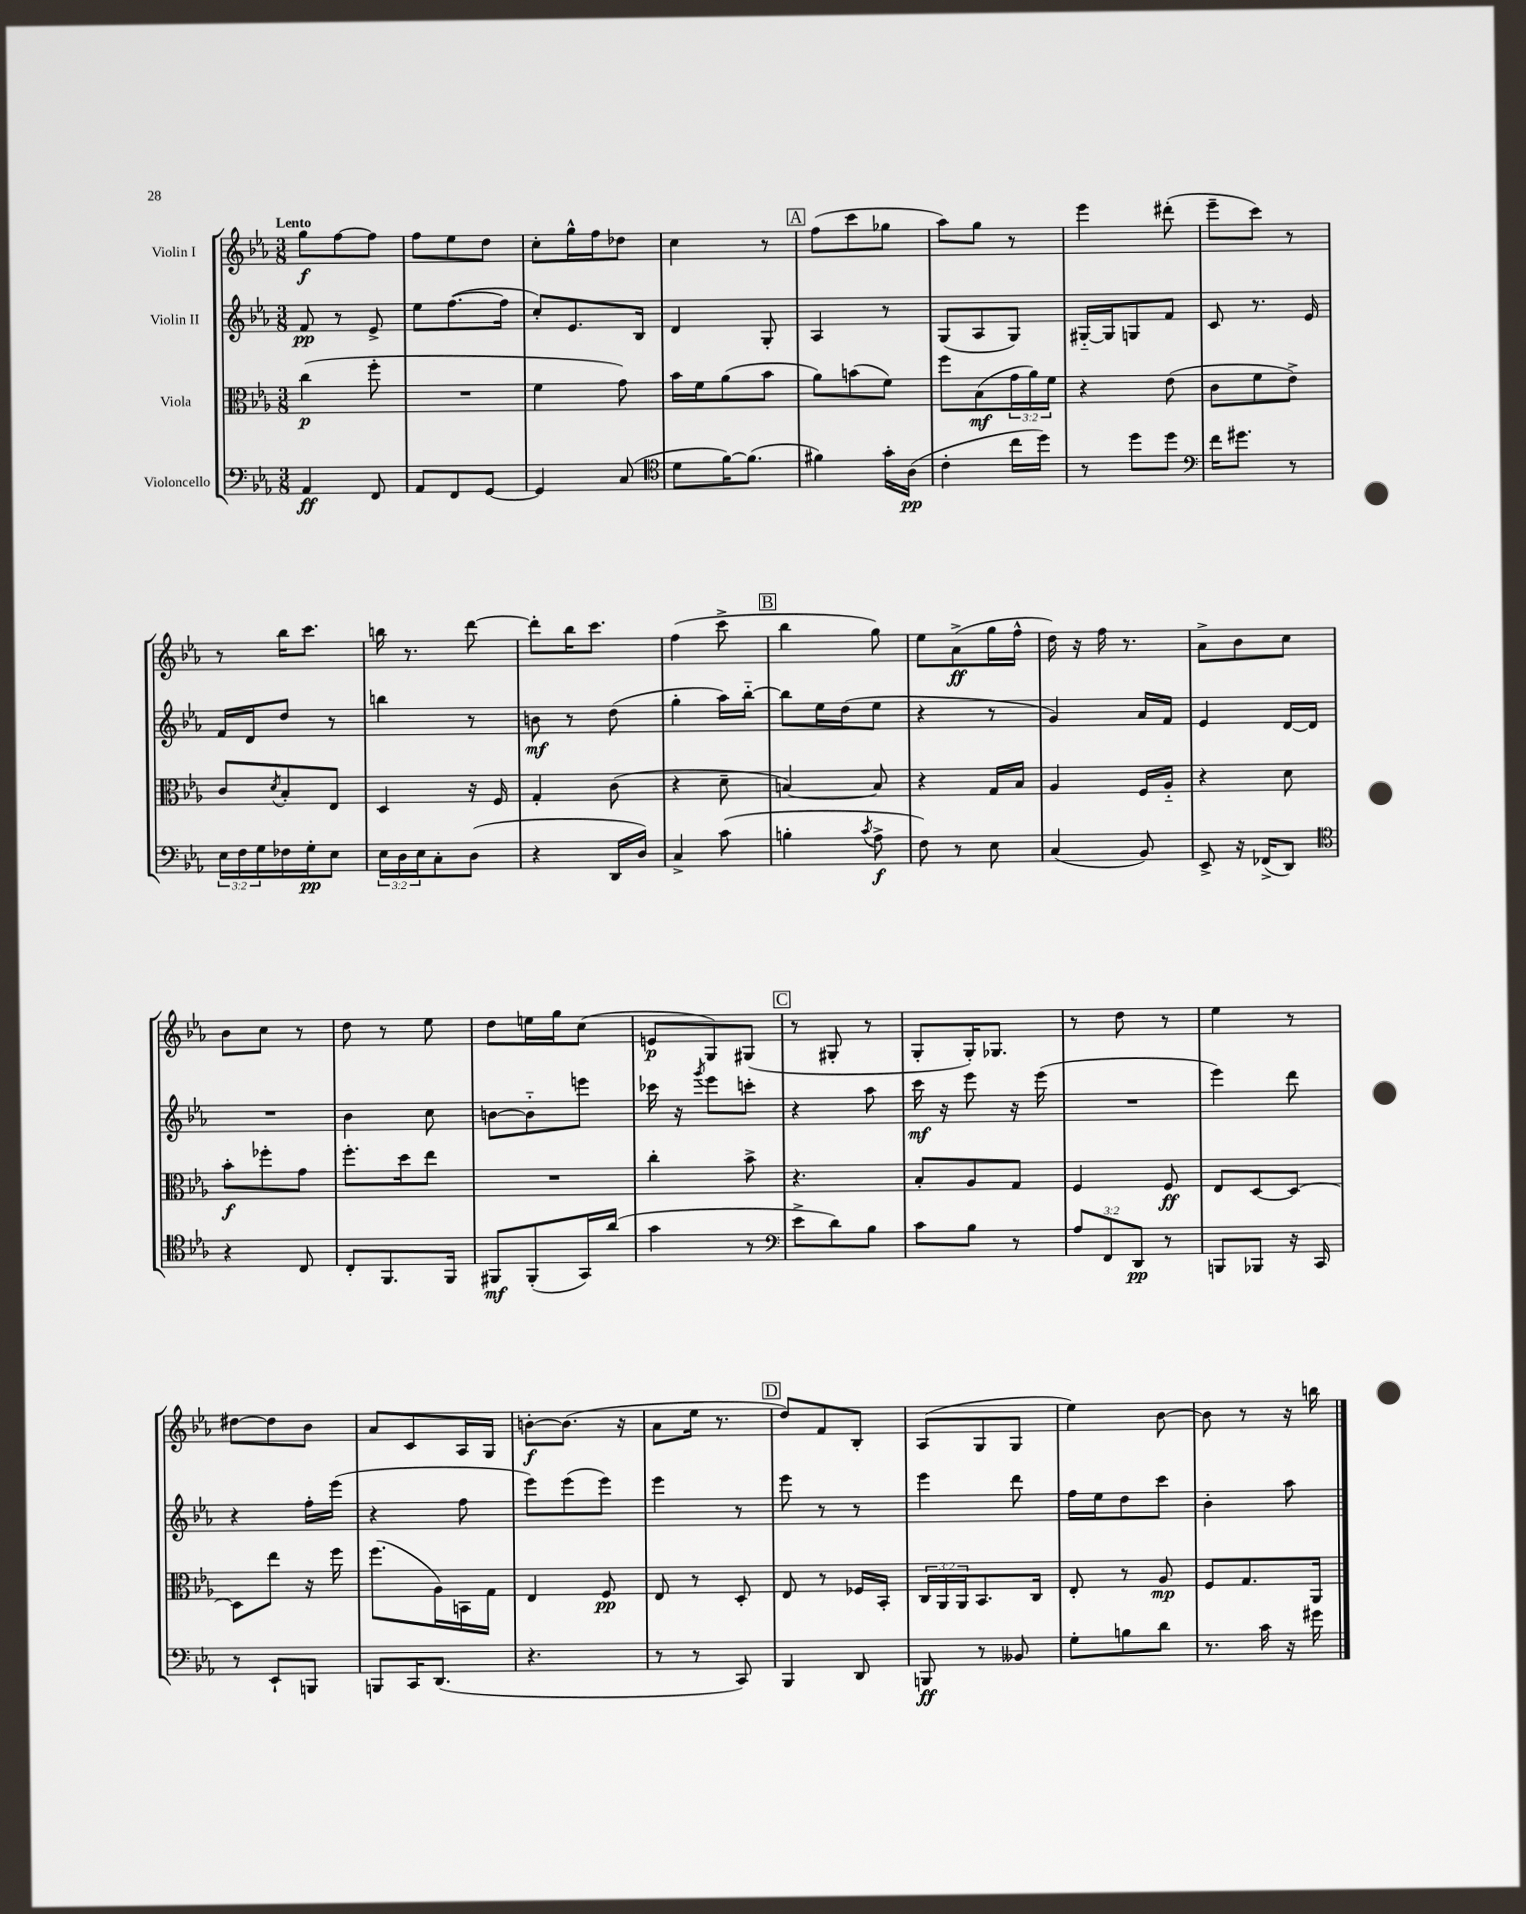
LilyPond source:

<<
\new StaffGroup <<
\new Staff = "s0" \with { instrumentName = "Violin I" } {
    \clef treble \key ees \major \numericTimeSignature \time 3/8 \tempo "Lento"
    g''8\f f''8~ f''8 |
    f''8 ees''8 d''8 |
    c''8-. g''16-^ f''16 des''8 |
    c''4 r8 |
    \mark \markup { \box "A" } f''8( c'''8 ges''8 |
    aes''8) g''8 r8 |
    ees'''4 dis'''8-.( |
    ees'''8-- c'''8) r8 |
    r8 bes''16 c'''8. |
    b''16 r8. d'''8~ |
    d'''8-. bes''16 c'''8. |
    f''4( c'''8-> |
    \mark \markup { \box "B" } bes''4 g''8) |
    ees''8 aes'8->\ff( g''16 f''16-^ |
    d''16) r16 f''16 r8. |
    aes'8-> bes'8 c''8 |
    bes'8 c''8 r8 |
    d''8 r8 ees''8 |
    d''8 e''16 g''16 c''8( |
    e'8\p g8) gis8( |
    \mark \markup { \box "C" } r8 gis8-. r8 |
    g8-. g16-.) ges8. |
    r8 d''8 r8 |
    ees''4 r8 |
    dis''8~ dis''8 bes'8 |
    aes'8 c'8 aes16 g16 |
    b'8~-.\f b'8.( r16 |
    aes'8 ees''16 r8. |
    \mark \markup { \box "D" } d''8) f'8 bes8-. |
    aes8( g8 g8 |
    ees''4) bes'8~ |
    bes'8 r8 r16 b''16 \bar "|." |
}
\new Staff = "s1" \with { instrumentName = "Violin II" } {
    \clef treble \key ees \major \numericTimeSignature \time 3/8
    f'8\pp r8 ees'8-> |
    ees''8 f''8.~( f''16 |
    c''8-.) ees'8. bes16 |
    d'4 g8-. |
    \mark \markup { \box "A" } aes4 r8 |
    g8( aes8 g8) |
    gis16~-_ gis16 g8 f'8 |
    c'8 r8. ees'16 |
    f'16 d'16 d''8 r8 |
    b''4 r8 |
    b'8\mf r8 d''8( |
    g''4-. aes''16) bes''16~-_ |
    \mark \markup { \box "B" } bes''8 ees''16 d''16( ees''8 |
    r4 r8 |
    g'4) aes'16 f'16 |
    ees'4 d'16~ d'16 |
    R4. |
    bes'4 c''8 |
    b'8~ b'8-_ e'''8 |
    ces'''16 r16 \acciaccatura { g'''8 } ees'''8 c'''8-. |
    \mark \markup { \box "C" } r4 aes''8 |
    c'''16\mf r16 ees'''8 r16 ees'''16( |
    R4. |
    ees'''4) d'''8 |
    r4 f''16-. ees'''16( |
    r4 f''8 |
    ees'''8) ees'''8( ees'''8) |
    ees'''4 r8 |
    \mark \markup { \box "D" } ees'''8 r8 r8 |
    ees'''4 d'''8 |
    f''16 ees''16 d''8 c'''8 |
    bes'4-. aes''8 \bar "|." |
}
\new Staff = "s2" \with { instrumentName = "Viola" } {
    \clef alto \key ees \major \numericTimeSignature \time 3/8 \override Staff.TupletNumber.text = #tuplet-number::calc-fraction-text
    c''4\p( f''8-. |
    R4. |
    f'4 g'8) |
    bes'16 f'16 aes'8( bes'8 |
    \mark \markup { \box "A" } aes'8) b'8( f'8) |
    f''8 bes8\mf( \tuplet 3/2 { g'16 aes'16) f'16 } |
    r4 ees'8( |
    c'8 f'8 ees'8->) |
    c'8 \acciaccatura { d'8 } bes8-. ees8 |
    d4 r16 f16 |
    g4-. c'8( |
    r4 d'8-- |
    \mark \markup { \box "B" } b4~) b8 |
    r4 g16 bes16 |
    aes4 f16 aes16-_ |
    r4 d'8 |
    bes'8-.\f fes''8-. g'8 |
    f''8.-. d''16 ees''8 |
    R4. |
    c''4-. bes'8-> |
    \mark \markup { \box "C" } r4. |
    bes8-. aes8 g8 |
    f4 f8\ff |
    ees8 d8~ d8~ |
    d8 ees''8 r16 f''16 |
    f''8.( aes16) b,16 g16 |
    ees4 f8\pp |
    ees8 r8 d8-. |
    \mark \markup { \box "D" } ees8 r8 fes16 bes,16-. |
    \tuplet 3/2 { c16 aes,16 aes,16 } bes,8. c16 |
    ees8-. r8 aes8\mp |
    f8 g8. aes,16 \bar "|." |
}
\new Staff = "s3" \with { instrumentName = "Violoncello" } {
    \clef bass \key ees \major \numericTimeSignature \time 3/8 \override Staff.TupletNumber.text = #tuplet-number::calc-fraction-text
    aes,4\ff f,8 |
    aes,8 f,8 g,8~ |
    g,4 c8( |
    \clef tenor d'8 f'16~) f'8.( |
    \mark \markup { \box "A" } fis'4) g'16-. aes16\pp( |
    c'4-. c''16 d''16) |
    r8 d''8 d''8 |
    \clef bass f'16 gis'8. r8 |
    \tuplet 3/2 { ees16 f16 g16 } fes16 g16-.\pp ees8 |
    \tuplet 3/2 { ees16 d16 ees16 } c8-. d8( |
    r4 d,16 d16) |
    c4-> c'8( |
    \mark \markup { \box "B" } b4-. \acciaccatura { c'8 } aes8->\f |
    f8) r8 ees8 |
    c4( bes,8) |
    ees,8-> r16 fes,16->( d,8) |
    \clef tenor r4 c8 |
    c8-. f,8. f,16 |
    fis,8\mf fis,8-.( g,16) aes'16( |
    g'4 r8 |
    \mark \markup { \box "C" } \clef bass ees'8-> d'8) bes8 |
    c'8 bes8 r8 |
    \tuplet 3/2 { aes8 f,8 d,8\pp } r8 |
    b,,8 bes,,8 r16 c,16 |
    r8 ees,8-! b,,8 |
    b,,8 c,16 d,8.( |
    r4. |
    r8 r8 c,8) |
    \mark \markup { \box "D" } bes,,4 d,8 |
    b,,8\ff r8 beses,8 |
    g8-. b8 d'8 |
    r8. c'16 r16 gis'16 \bar "|." |
}
>>
>>
\layout { \context { \Score \remove "Bar_number_engraver" } }
